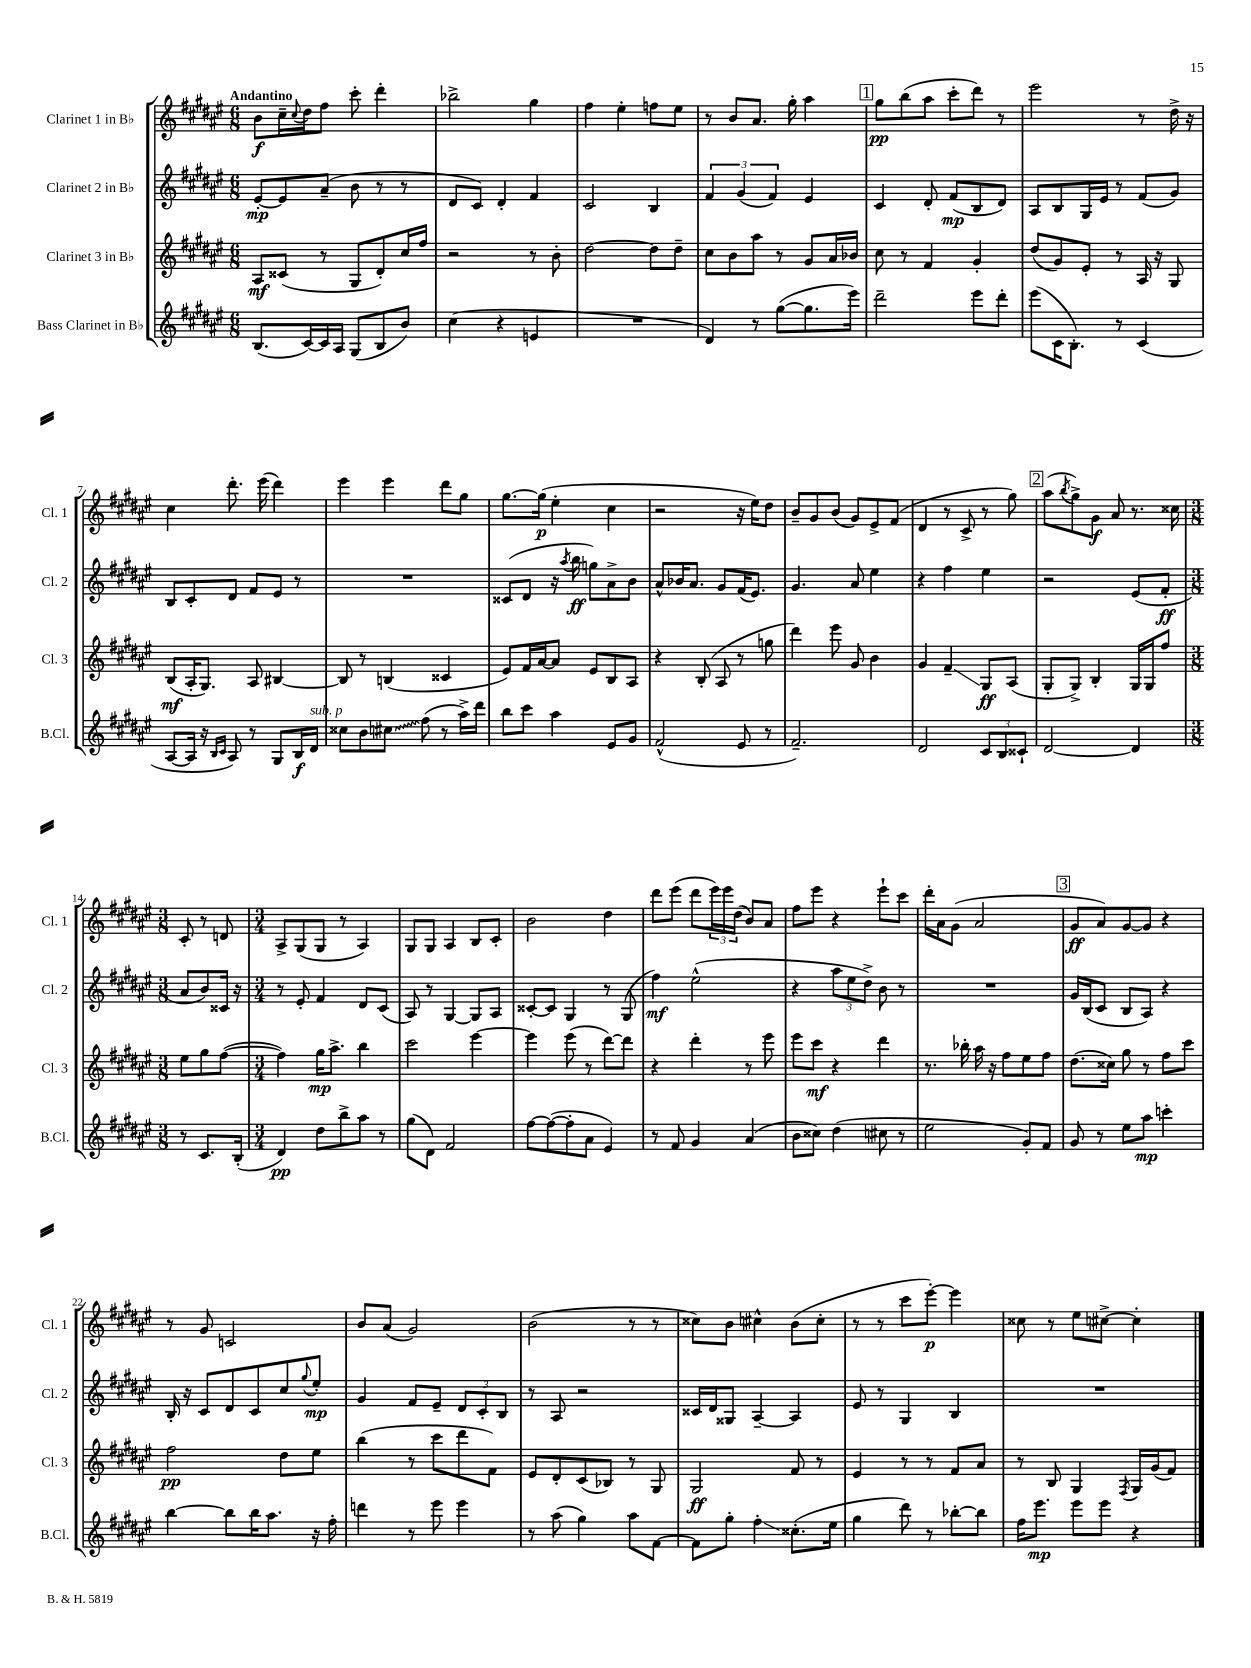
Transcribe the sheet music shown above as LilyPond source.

<<
\new StaffGroup <<
\new Staff = "s0" \with { instrumentName = "Clarinet 1 in Bb" shortInstrumentName = "Cl. 1" } {
    \clef treble \key fis \major \numericTimeSignature \time 6/8 \tempo "Andantino"
    b'8\f cis''16-- \appoggiatura { cis''8 } dis''16 fis''8 cis'''8-. dis'''4-. |
    bes''2-> gis''4 |
    fis''4 eis''4-. f''8 eis''8 |
    r8 b'8 ais'8. gis''16-. ais''4 |
    \mark \markup { \box "1" } gis''8\pp b''8( ais''8 cis'''8-. dis'''8) r8 |
    eis'''2 r8 dis''16-> r16 |
    cis''4 dis'''8.-. eis'''16( dis'''4) |
    eis'''4 eis'''4 dis'''8 gis''8 |
    gis''8.~ gis''16\p( eis''4-. cis''4 |
    r2 r16 eis''16) dis''8 |
    b'8-- gis'8 b'8( gis'8) eis'8-> fis'8( |
    dis'4 r8 cis'8-> r8 gis''8) |
    \mark \markup { \box "2" } ais''8( \acciaccatura { b''8 } gis''8->) gis'8\f ais'8 r8. cisis''16 |
    \numericTimeSignature \time 3/8 cis'8-. r8 d'8 |
    \numericTimeSignature \time 3/4 ais8-> gis8( gis8 r8 ais4) |
    gis8 gis8 ais4 b8 cis'8-. |
    b'2 dis''4 |
    dis'''8 eis'''8( dis'''8 \tuplet 3/2 { eis'''16) eis'''16 dis''16( } b'8) ais'8 |
    fis''8 eis'''8 r4 eis'''8-! cis'''8 |
    dis'''16-. ais'16 gis'8( ais'2 |
    \mark \markup { \box "3" } gis'8\ff ais'8) gis'8~ gis'8 r4 |
    r8 gis'8 c'2 |
    b'8 ais'8( gis'2) |
    b'2( r8 r8 |
    cisis''8) b'8 cis''4-^ b'8( cis''8-. |
    r8 r8 cis'''8 eis'''8~-.\p) eis'''4 |
    cisis''8 r8 eis''8 cis''8~-> cis''4-. \bar "|." |
}
\new Staff = "s1" \with { instrumentName = "Clarinet 2 in Bb" shortInstrumentName = "Cl. 2" } {
    \clef treble \key fis \major \numericTimeSignature \time 6/8
    eis'8~-.\mp eis'8 ais'8--( b'8 r8 r8 |
    dis'8 cis'8) dis'4-. fis'4 |
    cis'2 b4 |
    \tuplet 3/2 { fis'4 gis'4( fis'4) } eis'4 |
    \mark \markup { \box "1" } cis'4 dis'8-. fis'8\mp( b8 dis'8) |
    ais8 b8 gis16 eis'16 r8 fis'8( gis'8) |
    b8 cis'8-. dis'8 fis'8 eis'8 r8 |
    R2. |
    cisis'8( dis'8 r16 \acciaccatura { ais''8 } b''16\ff g''8) ais'8-> b'8 |
    ais'8-^ bes'16 ais'8. gis'8 fis'16( eis'8.) |
    gis'4. ais'8 eis''4 |
    r4 fis''4 eis''4 |
    \mark \markup { \box "2" } r2 eis'8( fis'8-.\ff |
    \numericTimeSignature \time 3/8 ais'8 b'8) cisis'16 r16 |
    \numericTimeSignature \time 3/4 r8 eis'8-. fis'4 dis'8 cis'8( |
    ais8) r8 gis4~ gis8 ais8 |
    cisis'8~-. cisis'8 gis4 r8 gis8( |
    fis''4\mf) eis''2-^( |
    r4 \tuplet 3/2 { ais''8 eis''8 dis''8->) } b'8 r8 |
    R2. |
    \mark \markup { \box "3" } gis'16 b16( cis'8 b8 ais8) r4 |
    b16-. r16 cis'8 dis'8 cis'8 cis''8 \appoggiatura { gis''8 } eis''8-.\mp |
    gis'4 fis'8 eis'8-- \tuplet 3/2 { dis'8 cis'8-. b8 } |
    r8 ais8 r2 |
    cisis'16 dis'16 gisis8 ais4~-- ais4 |
    eis'8 r8 gis4 b4 |
    R2. \bar "|." |
}
\new Staff = "s2" \with { instrumentName = "Clarinet 3 in Bb" shortInstrumentName = "Cl. 3" } {
    \clef treble \key fis \major \numericTimeSignature \time 6/8
    ais8\mf cisis'8( r8 gis8 dis'8-.) cis''16 fis''16 |
    r2 r8 b'8-. |
    dis''2~ dis''8 dis''8-- |
    cis''8 b'8 ais''8 r8 gis'8 ais'16 bes'16 |
    \mark \markup { \box "1" } cis''8 r8 fis'4 gis'4-. |
    dis''8( gis'8) eis'8-. r8 ais16 r16 gis8 |
    b8\mf( ais16-. gis8.) ais8 bis4~ |
    bis8 r8 b4( cisis'4 |
    eis'8) fis'16 ais'16~ ais'8 eis'8 b8 ais8 |
    r4 b8-.( ais8 r8 g''8 |
    dis'''4) eis'''8 gis'8 b'4 |
    gis'4 fis'4--\glissando gis8\ff ais8( |
    \mark \markup { \box "2" } gis8-. gis8->) b4-. gis16 gis16 fis''8 |
    \numericTimeSignature \time 3/8 eis''8 gis''8 fis''8~( |
    \numericTimeSignature \time 3/4 fis''4) gis''16\mp ais''8.-> b''4 |
    cis'''2 eis'''4~ |
    eis'''4 eis'''8( r8 dis'''8~) dis'''8 |
    r4 dis'''4-. r8 eis'''8 |
    eis'''8 cis'''8\mf r4 dis'''4 |
    r8. bes''16-. ais''16 r16 fis''8 eis''8 fis''8 |
    \mark \markup { \box "3" } dis''8.( cisis''16) gis''8 r8 fis''8 cis'''8 |
    fis''2\pp dis''8 eis''8 |
    b''4( r8 cis'''8 dis'''8 fis'8) |
    eis'8 dis'8-. cis'8( bes8) r8 gis8 |
    gis2\ff fis'8 r8 |
    eis'4 r8 r8 fis'8 ais'8 |
    r8 b8 gis4 \acciaccatura { fis8 } gis16 gis'16( fis'8) \bar "|." |
}
\new Staff = "s3" \with { instrumentName = "Bass Clarinet in Bb" shortInstrumentName = "B.Cl." } {
    \clef treble \key fis \major \numericTimeSignature \time 6/8
    b8.( cis'16~) cis'16 ais16 gis8( b8 b'8) |
    cis''4( r4 e'4 |
    R2. |
    dis'4) r8 gis''8~( gis''8. eis'''16) |
    \mark \markup { \box "1" } dis'''2-- eis'''8 dis'''8-. |
    eis'''8( cis'16 b8.-.) r8 cis'4( |
    ais8~ ais16 r16 \grace { b16 cis'16 } ais8) r8 gis8 b16\f dis'16^\markup { \italic "sub. p" } |
    cisis''8 b'8 \once \override Glissando.style = #'zigzag cis''8\glissando fis''8( r8 ais''16->) dis'''16 |
    b''8 cis'''8 ais''4 eis'8 gis'8 |
    fis'2-^( eis'8 r8 |
    fis'2.--) |
    dis'2 \tuplet 3/2 { cis'8 b8 cisis'8-! } |
    \mark \markup { \box "2" } dis'2~ dis'4 |
    \numericTimeSignature \time 3/8 r8 cis'8. b16-.( |
    \numericTimeSignature \time 3/4 dis'4\pp) dis''8 b''8-> ais''8 r8 |
    gis''8( dis'8) fis'2 |
    fis''8~ fis''8~( fis''8-. ais'8 eis'4) |
    r8 fis'8 gis'4 ais'4( |
    b'8 cisis''8) dis''4( cis''8 r8 |
    eis''2 gis'8-.) fis'8 |
    \mark \markup { \box "3" } gis'8 r8 eis''8 ais''8\mp c'''4-. |
    b''4~ b''8 b''16 ais''8. r16 fis''16-. |
    d'''4 r8 eis'''8 eis'''4 |
    r8 ais''8( gis''4) ais''8 fis'8~ |
    fis'8 gis''8-. fis''4-.\glissando cisis''8.-.( eis''16 |
    gis''4 dis'''8) r8 bes''8~-. bes''8 |
    fis''16 eis'''8.\mp eis'''8 eis'''8 r4 \bar "|." |
}
>>
>>
